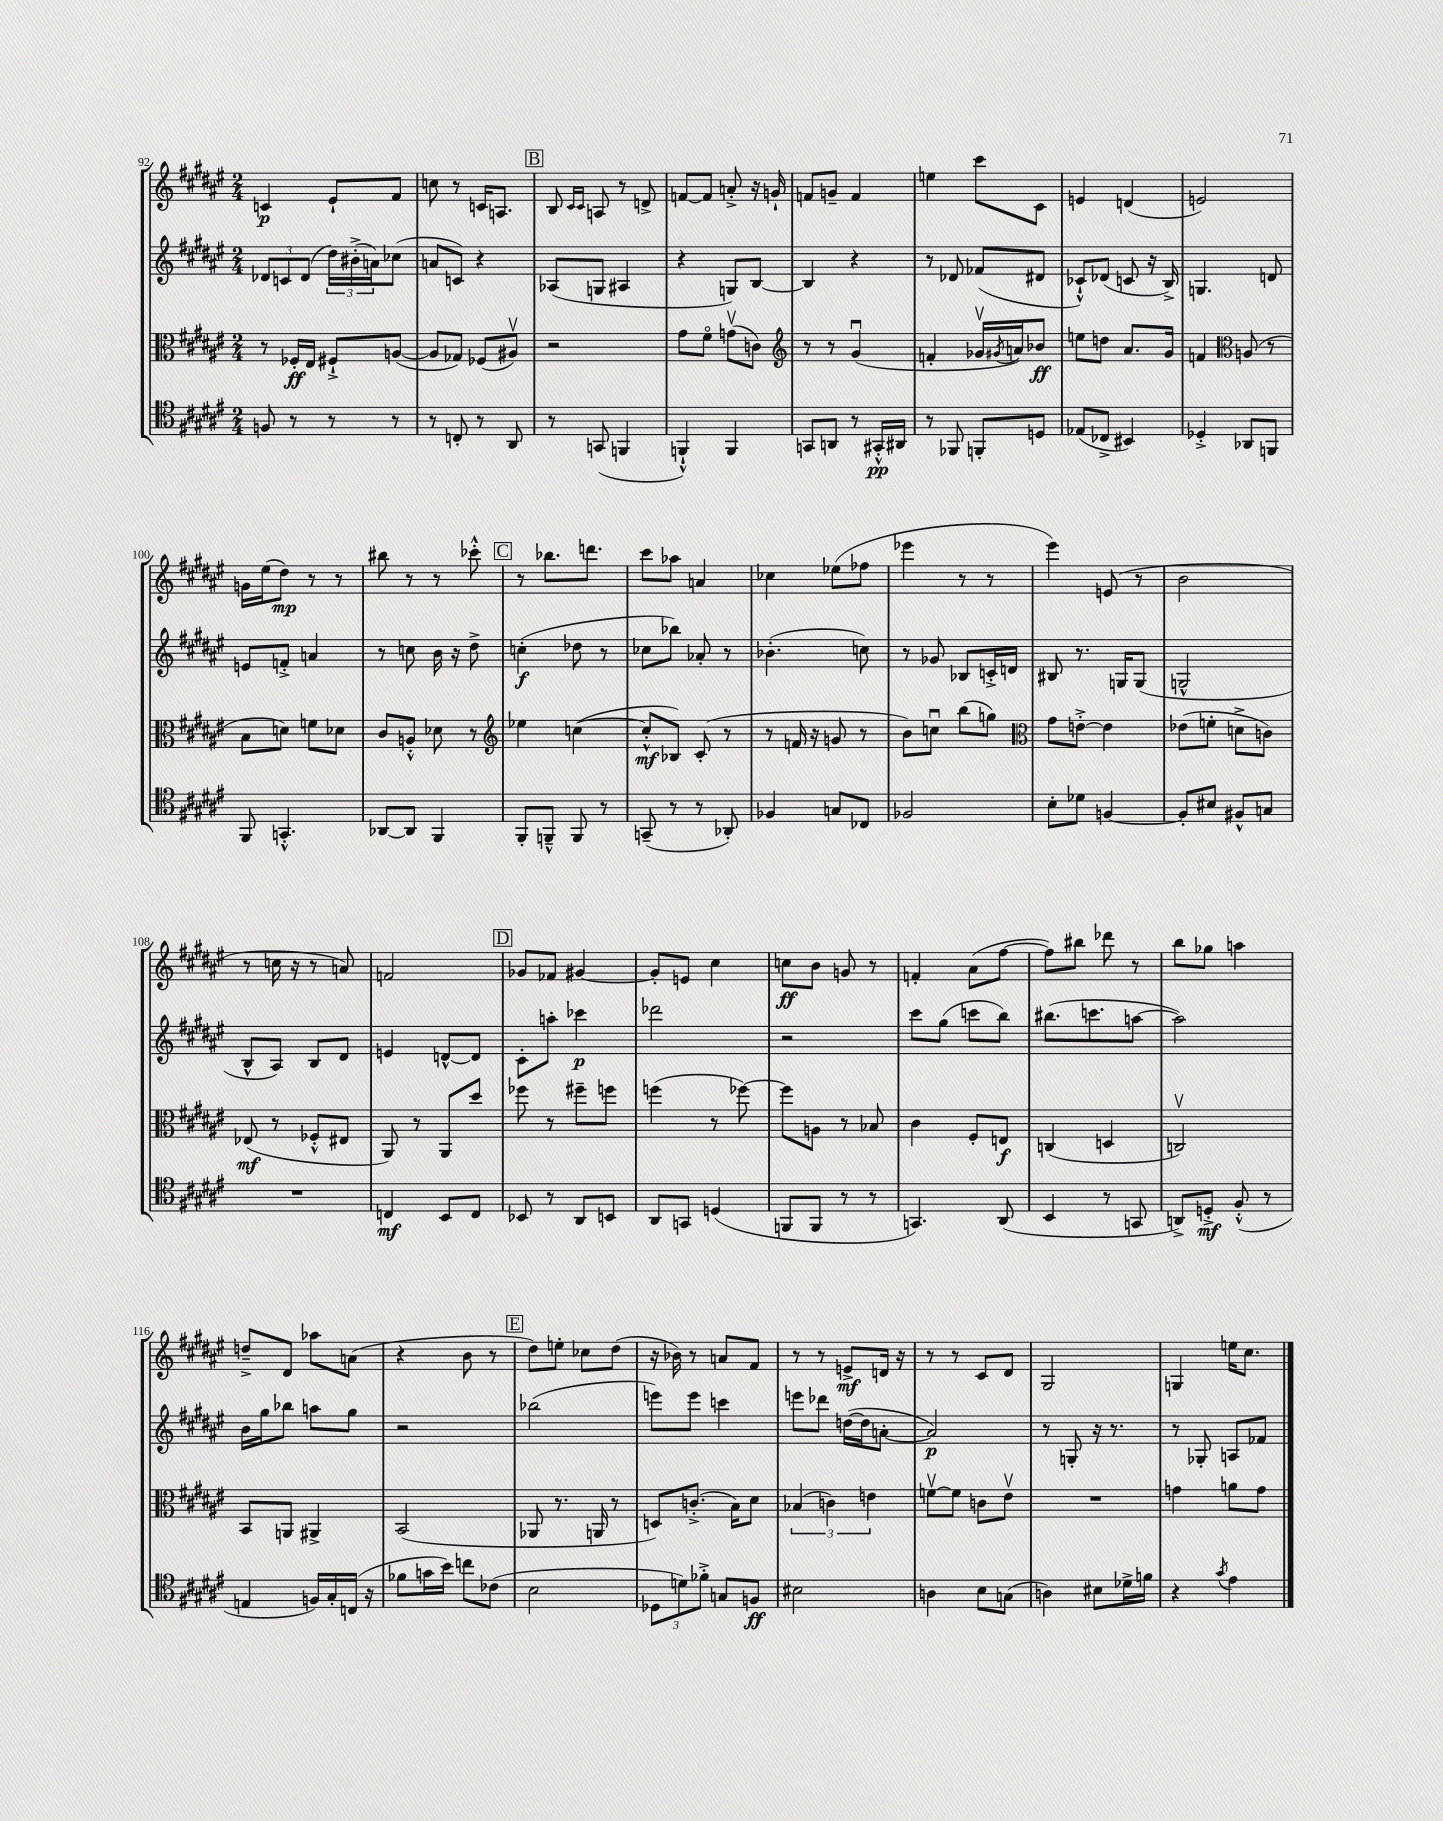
<<
\new StaffGroup <<
\new Staff = "s0" {
    \clef treble \key fis \major \numericTimeSignature \time 2/4
    c'4\p eis'8-! fis'8 |
    c''8 r8 c'16 a8. |
    \mark \markup { \box "B" } b8 \grace { cis'16 cis'16 } a8 r8 d'8-> |
    f'8~ f'8 a'8-.-> r16 g'16-! |
    f'8 g'8-- f'4 |
    e''4 cis'''8 cis'8 |
    e'4 d'4( |
    e'2) |
    g'16 eis''16( dis''8\mp) r8 r8 |
    bis''8 r8 r8 ces'''8-.-^ |
    \mark \markup { \box "C" } r8 bes''8. d'''8. |
    cis'''8 aes''8 a'4 |
    ces''4 ees''8( fes''8 |
    ees'''4 r8 r8 |
    eis'''4) e'8( r8 |
    b'2 |
    r8 c''16 r16 r8 a'8) |
    f'2 |
    \mark \markup { \box "D" } ges'8 fes'8 gis'4~ |
    gis'8-. e'8 cis''4 |
    c''8\ff b'8 g'8 r8 |
    f'4-. ais'8( fis''8~ |
    fis''8) bis''8 des'''8 r8 |
    b''8 ges''8 a''4 |
    d''8---> dis'8 aes''8 a'8( |
    r4 b'8 r8 |
    \mark \markup { \box "E" } dis''8) e''8-. ces''8 dis''8( |
    r16 bes'16) r8 a'8 fis'8 |
    r8 r8 e'8->\mf d'16 r16 |
    r8 r8 cis'8 dis'8 |
    gis2 |
    g4 e''16 cis''8. \bar "|." |
}
\new Staff = "s1" {
    \clef treble \key fis \major \numericTimeSignature \time 2/4
    \tuplet 3/2 { des'8 c'8 des'8( } \tuplet 3/2 { dis''16) bis'16-.->( a'16) } ces''8( |
    a'8 c'8) r4 |
    \mark \markup { \box "B" } aes8( g8 ais4 |
    r4 g8) b8~ |
    b4 r4 |
    r8 des'8 fes'8( dis'8 |
    ces'8-!-^) des'8( c'8 r16 b16->) |
    g4. d'8 |
    e'8 f'8-.-> a'4 |
    r8 c''8 b'16 r16 dis''8-> |
    \mark \markup { \box "C" } c''4-.\f( des''8 r8 |
    ces''8 bes''8) aes'8-. r8 |
    bes'4.-.( c''8) |
    r8 ges'8 bes8 c'16-.-> d'16 |
    bis8 r8. g16 g8( |
    g2-^ |
    b8-^ ais8) b8 dis'8 |
    e'4 d'8~-^ d'8 |
    \mark \markup { \box "D" } cis'8-. a''8-. ces'''4\p |
    des'''2 |
    r2 |
    cis'''8 gis''8( c'''8 b''8) |
    bis''8.( c'''8. a''8~ |
    a''2) |
    b'16 gis''16 bes''8 a''8 gis''8 |
    r2 |
    \mark \markup { \box "E" } bes''2( |
    e'''8) e'''8 c'''4 |
    e'''8 des'''8 d''16~( d''16 a'8~-. |
    a'2\p) |
    r8 g8-. r16 r8. |
    r8 ges8-. a8 fes'8 \bar "|." |
}
\new Staff = "s2" {
    \clef alto \key fis \major \numericTimeSignature \time 2/4
    r8 fes16-.\ff eis16 fis8-!-> a8~( |
    a8 ges8) fes8( ais8\upbow) |
    \mark \markup { \box "B" } r2 |
    gis'8 fis'8\flageolet g'8\upbow( c'8) |
    \clef treble r8 r8 gis'4\downbow( |
    f'4-. ges'16\upbow \acciaccatura { gis'8 } a'16) bes'8\ff |
    e''8 d''8 ais'8. gis'16 |
    f'4 \clef alto a8( r8 |
    b8 d'8) f'8 des'8 |
    cis'8 a8-.-^ des'8 r8 |
    \mark \markup { \box "C" } \clef treble ees''4 c''4~( |
    c''8-.-^\mf bes8) cis'8-.( r8 |
    r8 f'16 r16 g'8 r8 |
    b'8) c''8\downbow b''8( g''8) |
    \clef alto gis'8 e'8~-.-> e'4 |
    ees'8( f'8-. d'8-> c'8) |
    ees8\mf( r8 fes8-.-^ eis8 |
    ais,8) r8 ais,8 dis''8 |
    \mark \markup { \box "D" } fes''8 r8 fis''8-- f''8 |
    f''4( r8 fes''8~) |
    fes''8 a8 r8 bes8 |
    cis'4 fis8-. e8\f |
    c4( d4 |
    c2\upbow) |
    b,8 a,8 ais,4-> |
    b,2( |
    \mark \markup { \box "E" } aes,8 r8. a,16 r8 |
    d8) c'8.-.->( b16) dis'8 |
    \tuplet 3/2 { bes4( c'4) e'4 } |
    f'8~\upbow f'8 c'8 eis'8\upbow |
    R2 |
    g'4 a'8 g'8 \bar "|." |
}
\new Staff = "s3" {
    \clef tenor \key fis \major \numericTimeSignature \time 2/4
    f8 r8 r8 r8 |
    r8 c8-. r8 ais,8 |
    \mark \markup { \box "B" } r8 g,8( f,4 |
    f,4-!-^) f,4 |
    g,8 a,8 r8 gis,16-.-^\pp ais,16 |
    r8 fes,8 f,8-. d8 |
    ees8( ces8-> bis,4) |
    des4-.-> aes,8 f,8 |
    fis,8 g,4.-.-^ |
    aes,8~ aes,8 fis,4 |
    \mark \markup { \box "C" } fis,8-. f,8---^ f,8 r8 |
    g,8--( r8 r8 aes,8-.) |
    fes4 g8 ces8 |
    fes2 |
    b8-. des'8 f4~ |
    f8-. bis8 fis8-^ g8 |
    R2 |
    c4\mf b,8 c8 |
    \mark \markup { \box "D" } bes,8 r8 ais,8 b,8 |
    ais,8 g,8 d4( |
    f,8 f,8 r8 r8 |
    g,4.) ais,8( |
    b,4 r8 g,8 |
    a,8->) d8-.->\mf fis8-.-^( r8 |
    e4 f16) gis16-. c16( r16 |
    fes'8 g'16 b'16) c''8 ces'8( |
    \mark \markup { \box "E" } b2 |
    \tuplet 3/2 { des8 d'8) fes'8-.-> } g8 f8\ff |
    bis2 |
    a4 b8 g8( |
    a4) bis8 des'16-> f'16 |
    r4 \acciaccatura { gis'8 } eis'4 \bar "|." |
}
>>
>>
\layout { \context { \Score currentBarNumber = #92 } }
